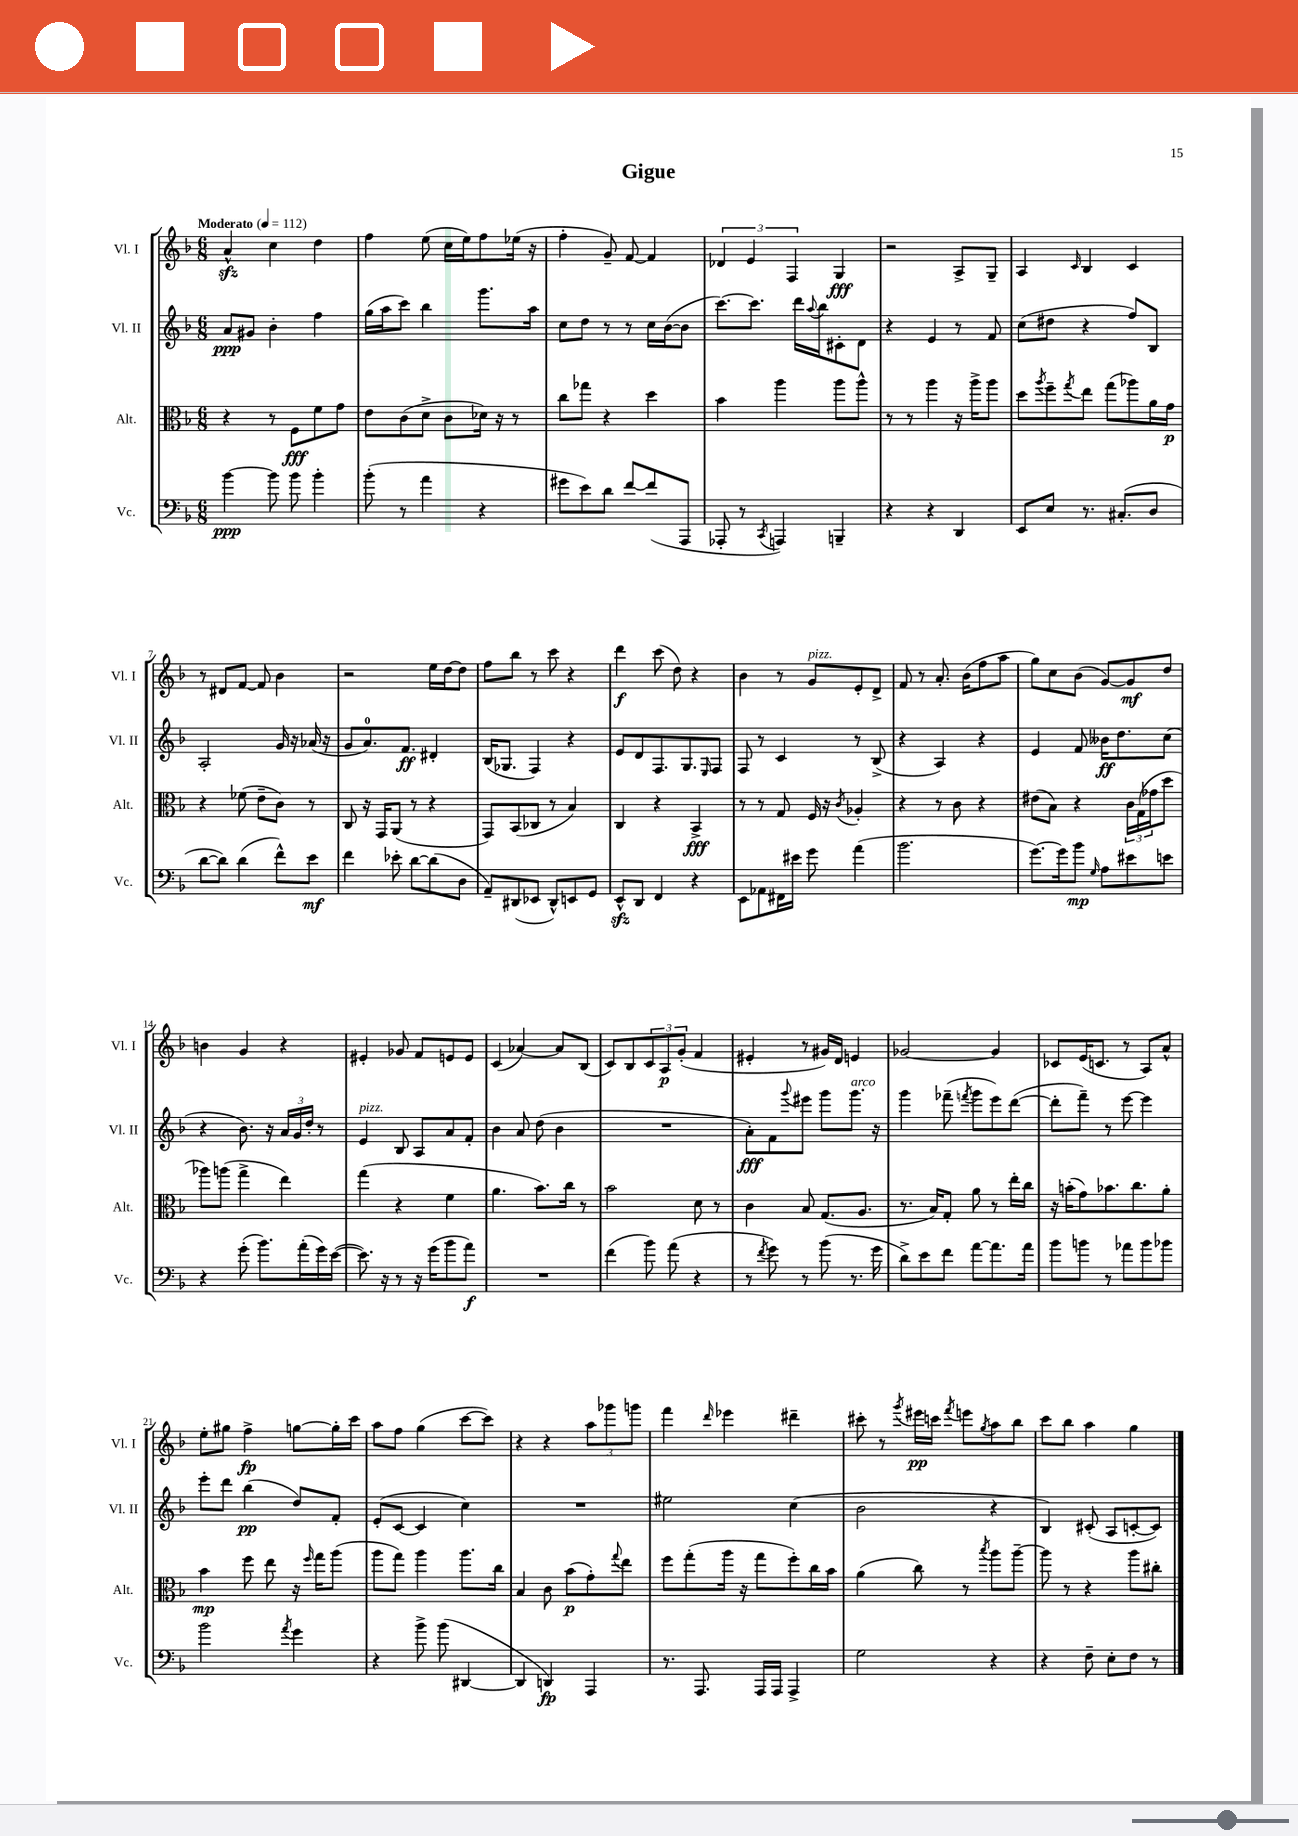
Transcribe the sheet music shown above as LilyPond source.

\header { title = "Gigue" }
<<
\new StaffGroup <<
\new Staff = "s0" \with { instrumentName = "Vl. I" shortInstrumentName = "Vl. I" } {
    \clef treble \key f \major \numericTimeSignature \time 6/8 \tempo "Moderato" 4 = 112
    a'4-^\sfz c''4 d''4 |
    f''4 e''8( c''16 e''16) f''8 ees''16( r16 |
    f''4-. g'8--) f'8~ f'4 |
    \tuplet 3/2 { des'4 e'4 f4 } g4\fff |
    r2 a8-> g8-- |
    a4 \grace { c'16 } bes4 c'4 |
    r8 dis'8 f'8~ f'8 bes'4 |
    r2 e''16 d''16~ d''8 |
    f''8 bes''8 r8 c'''8 r4 |
    d'''4\f c'''8( d''8) r4 |
    bes'4 r8 g'8^\markup { \italic "pizz." } e'8-. d'8-> |
    f'8 r8 a'8.-. bes'16( f''8 a''8 |
    g''8) c''8 bes'8( g'8~) g'8\mf d''8 |
    b'4 g'4 r4 |
    eis'4-. ges'8 f'8 e'8 e'8 |
    c'4( aes'4~) aes'8 bes8( |
    c'8) bes8 \tuplet 3/2 { c'8 a8\p g'8-.( } f'4 |
    eis'4-. r8 gis'16) d'16 e'4 |
    ges'2~ ges'4 |
    ces'8 e'16( c'8. r8 a8) a'8-^ |
    e''8-. gis''8 f''4->\fp g''8~ g''16-. c'''16 |
    a''8 f''8 g''4( c'''8~ c'''8) |
    r4 r4 \tuplet 3/2 { a''8 ges'''8 g'''8 } |
    f'''4 \grace { d'''16 } ees'''4 dis'''4-- |
    cis'''8-. r8 \acciaccatura { g'''8 } eis'''16\pp c'''16 \acciaccatura { f'''8 } e'''8 \acciaccatura { g''8 } a''8 bes''8 |
    c'''8 bes''8 a''4 g''4 \bar "|." |
}
\new Staff = "s1" \with { instrumentName = "Vl. II" shortInstrumentName = "Vl. II" } {
    \clef treble \key f \major \numericTimeSignature \time 6/8
    a'8\ppp gis'8 bes'4-. f''4 |
    g''16( a''16 c'''8) bes''4 g'''8. a''16 |
    c''8 d''8 r8 r8 c''16 bes'16~( bes'8 |
    c'''8.~) c'''8. d'''16 \appoggiatura { a''8 } bes''16 cis'8-. d'8 |
    r4 e'4 r8 f'8 |
    c''8( dis''8 r4 f''8) bes8 |
    a2-. g'16 r16 aes'16( r16 |
    g'8 a'8.-0) f'8.\ff dis'4-. |
    bes16( ges8. f4) r4 |
    e'8 d'8 f8. g8. \grace { e16 } f8 |
    f8 r8 c'4 r8 bes8->( |
    r4 a4) r4 |
    e'4 f'8 beses'16\ff d''8. c''8( |
    r4 bes'8.) r16 \tuplet 3/2 { a'16 g'16 d''16-. } r8 |
    e'4^\markup { \italic "pizz." } bes8 a8 a'8 f'8-. |
    bes'4 a'8 d''8( bes'4 |
    R2. |
    a'8-.\fff) f'8 \appoggiatura { g'''8 } eis'''8 g'''8 g'''8.^\markup { \italic "arco" } r16 |
    g'''4 fes'''8--( \acciaccatura { f'''8 } g'''8 e'''8) d'''8~( |
    d'''8-. f'''8--) r8 e'''8~ e'''4 |
    e'''8-. d'''8 bes''4\pp( d''8) f'8-. |
    e'8-.( c'8~ c'4 c''4) |
    R2. |
    eis''2 c''4( |
    bes'2 r4 |
    bes4) cis'8-.( a8 c'8~-. c'8) \bar "|." |
}
\new Staff = "s2" \with { instrumentName = "Alt." shortInstrumentName = "Alt." } {
    \clef alto \key f \major \numericTimeSignature \time 6/8
    r4 r8 f8\fff f'8 g'8 |
    e'8 c'8( d'8-> c'8 des'16) r16 r8 |
    c''8 ges''8 r4 d''4 |
    bes'4 a''4 a''8 a''8-^ |
    r8 r8 a''4 r16 a''16-> a''8 |
    d''8 \acciaccatura { a''8 } f''8-- \acciaccatura { g''8 } e''8 g''8( aes''8) a'16 g'16\p |
    r4 fes'8( e'8-- c'8) r8 |
    c8 r16 g,16 a,8( r8 r4 |
    g,8) bes,8( ces8 r8 bes4) |
    c4 r4 bes,4->\fff |
    r8 r8 g8 f16 r16 \acciaccatura { c'8 } aes4-. |
    r4 r8 c'8 r4 |
    eis'8( bes8) r4 \tuplet 3/2 { c'16 g16( ges'16 } d''8 |
    aes''8) a''8( g''4-> e''4) |
    g''4( r4 f'4 |
    a'4. bes'8.) c''16 r8 |
    bes'2 d'8 r8 |
    c'4 bes8 g8.( a8. |
    r8. bes16) g8-. a'8 r8 e''16-. c''16 |
    r16 b'16-.( g'8) bes'8. c''8. a'8-. |
    bes'4\mp f''8 e''8 r16 \grace { f''16 } g''16 a''8( |
    a''8 g''8) a''4 a''8. c''16 |
    bes4 c'8 bes'8\p( g'8-.) \appoggiatura { g''8 } e''8 |
    f''8 g''8-.( a''16 r16 g''8 f''8-.) c''16 bes'16 |
    a'4( c''8) r8 \acciaccatura { bes''8 } a''8 a''8~-- |
    a''8 r8 r4 a''8 cis''8-. \bar "|." |
}
\new Staff = "s3" \with { instrumentName = "Vc." shortInstrumentName = "Vc." } {
    \clef bass \key f \major \numericTimeSignature \time 6/8
    bes'4~\ppp bes'8 bes'8 bes'4-. |
    bes'8-.( r8 a'4 r4 |
    gis'8 e'8) d'8 f'8~ f'8( a,,8 |
    aes,,8-. r8 \acciaccatura { c,8 } a,,4) b,,4-- |
    r4 r4 d,4 |
    e,8 e8 r8. cis8.-.( d8 |
    d'8~ d'8) d'4( f'8-^) e'8\mf |
    f'4 ees'8-. d'8~ d'8( d8 |
    a,8--) dis,8( ees,8 dis,8-^) e,8 g,8 |
    e,8-^\sfz d,8 f,4 r4 |
    e,8 aes,8 fis,16 eis'16 g'8 a'4( |
    bes'2. |
    g'8.~) g'16 bes'8\mp \grace { g16 } a8 eis'8 e'8 |
    r4 g'8-.( bes'8.) a'16-.( g'16) e'16~( |
    e'8.) r16 r8 r16 g'16( bes'8 a'8\f) |
    R2. |
    f'4( bes'8) a'8( r4 |
    r8 \acciaccatura { f'8 } g'8) r8 bes'8( r8. g'16 |
    d'8->) e'8 f'8 a'8~ a'8. a'16 |
    bes'8 b'8 r8 aes'8 b'8 bes'8 |
    bes'2 \acciaccatura { a'8 } g'4 |
    r4 bes'8-> bes'8( dis,4~ |
    dis,4 d,4\fp) a,,4 |
    r8. a,,8. a,,16 a,,16 a,,4-> |
    g2 r4 |
    r4 f8-- e8-. f8 r8 \bar "|." |
}
>>
>>
